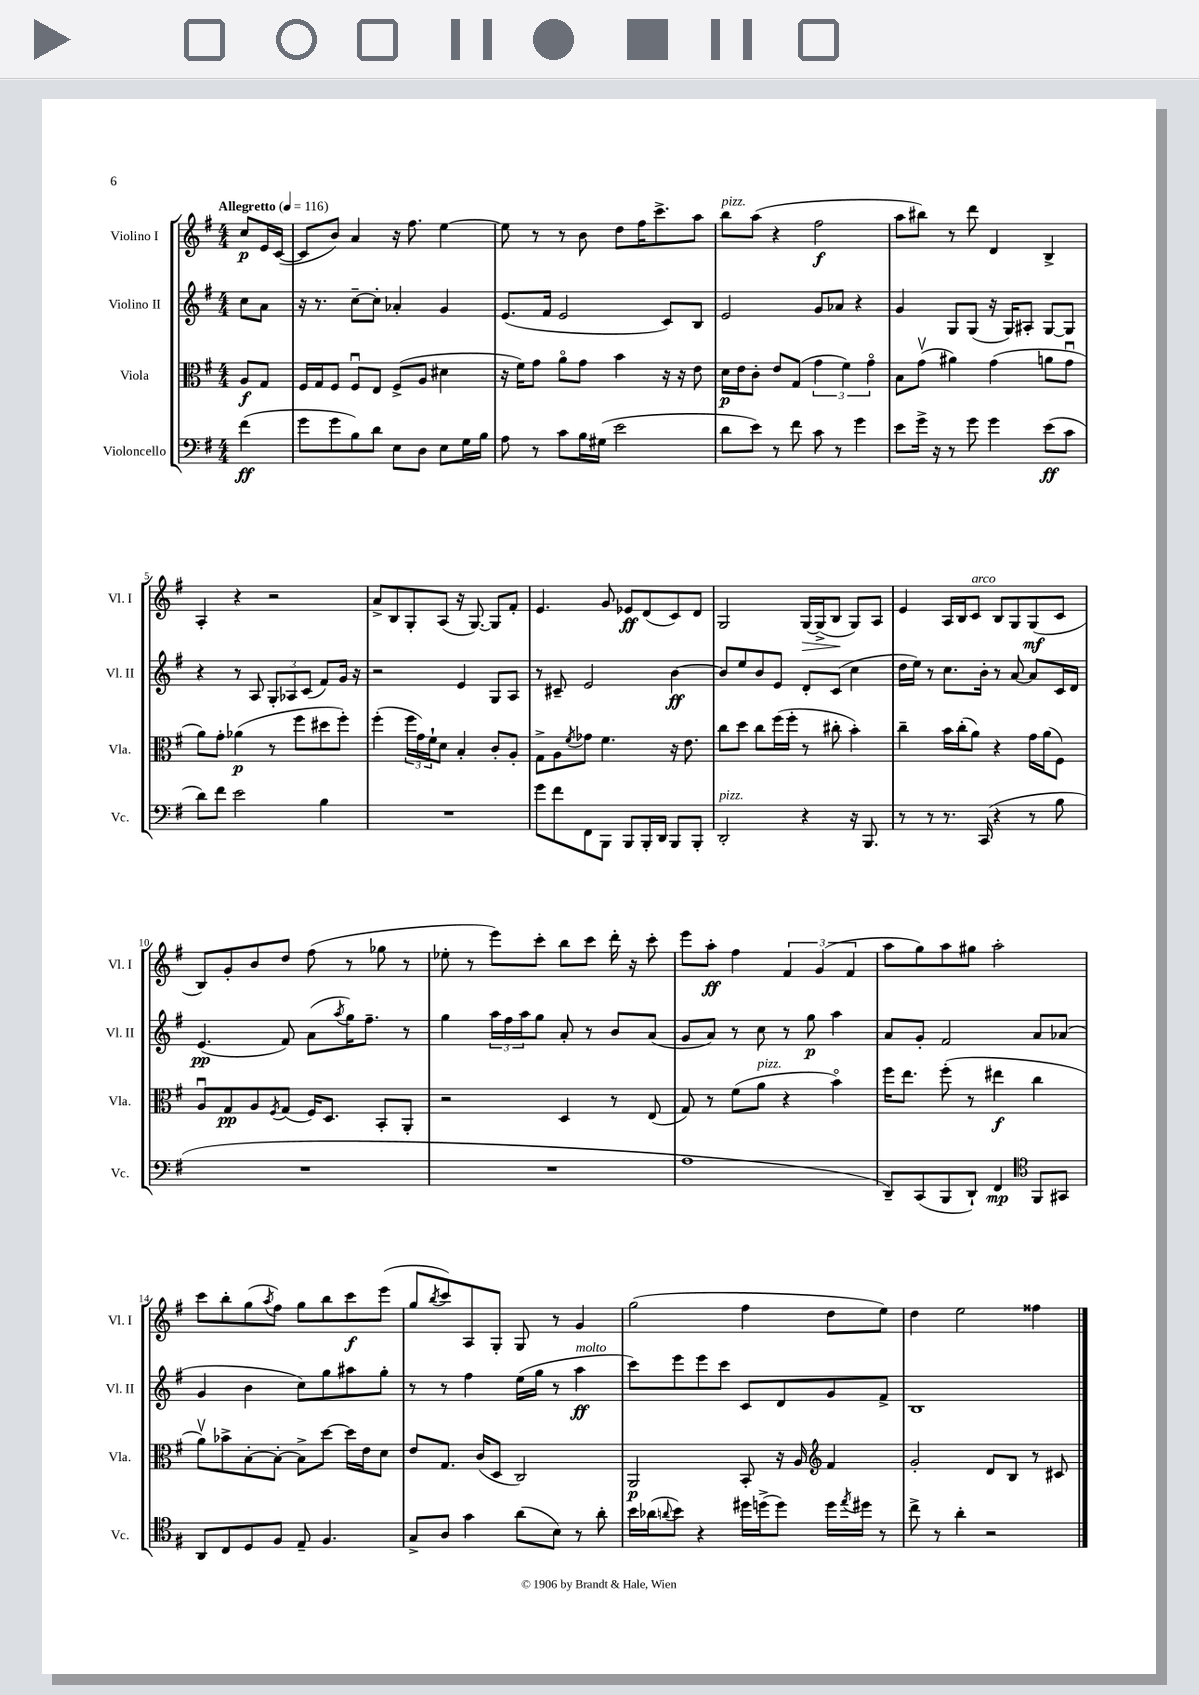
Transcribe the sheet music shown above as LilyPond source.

<<
\new StaffGroup <<
\new Staff = "s0" \with { instrumentName = "Violino I" shortInstrumentName = "Vl. I" } {
    \clef treble \key g \major \numericTimeSignature \time 4/4 \partial 4 \tempo "Allegretto" 4 = 116
    c''8\p e'16 c'16~( |
    c'8 b'8) a'4 r16 fis''8. e''4~ |
    e''8 r8 r8 b'8 d''8 fis''16 c'''8.-> a''8 |
    b''8^\markup { \italic "pizz." } a''8( r4 fis''2\f |
    a''8 bis''8) r8 d'''8 d'4 b4-> |
    a4-. r4 r2 |
    a'8-> b8 g8-. a8( r16 g8.~) g8 fis'8-. |
    e'4. g'8 ees'8\ff d'8( c'8) d'8 |
    g2 g16~\> g16->( b8\! g8) a8 |
    e'4 a16 b16 c'8^\markup { \italic "arco" } b8 g8 g8\mf( c'8 |
    b8) g'8-. b'8 d''8 fis''8( r8 ges''8 r8 |
    ees''8-. r8 e'''8) c'''8-. b''8 c'''8 d'''16-. r16 c'''8-. |
    e'''8 a''8-.\ff fis''4 \tuplet 3/2 { fis'4 g'4( fis'4 } |
    a''8 g''8) a''8 gis''8 a''2-. |
    c'''8 b''8-. g''8( \acciaccatura { a''8 } fis''8) g''8 b''8 c'''8\f e'''8( |
    g''8 \acciaccatura { b''8 } c'''8) a8 g8-. g8 r8 g'4 |
    g''2( fis''4 d''8 e''8) |
    d''4 e''2 fisis''4 \bar "|." |
}
\new Staff = "s1" \with { instrumentName = "Violino II" shortInstrumentName = "Vl. II" } {
    \clef treble \key g \major \numericTimeSignature \time 4/4 \partial 4
    c''8 a'8 |
    r16 r8. c''8~-- c''8-. aes'4-. g'4 |
    e'8.( fis'16 e'2 c'8) b8 |
    e'2 g'8 aes'8 r4 |
    g'4 g8 g8( r16 g16) ais8-. g8~ g8 |
    r4 r8 a8 \tuplet 3/2 { g8-. aes8 c'8( } fis'8) g'16 r16 |
    r2 e'4 g8 a8 |
    r8 cis'8-- e'2 b'4~\ff |
    b'8 e''8 b'8 e'8 d'8-. c'8( c''4 |
    d''16 e''16) r8 c''8. b'16-. r8 a'8~ a'8 c'16 d'16 |
    e'4.\pp( fis'8) a'8( \acciaccatura { a''8 } g''16) fis''8.-- r8 |
    g''4 \tuplet 3/2 { a''16 fis''16 a''16 } g''8 a'8-. r8 b'8 a'8( |
    g'8 a'8) r8 c''8 r8 g''8\p a''4 |
    a'8 g'8-. fis'2 a'8 aes'8( |
    g'4 b'4 c''8) g''8 ais''8 g''8-. |
    r8 r8 fis''4 e''16( g''16 r8 a''4\ff^\markup { \italic "molto" } |
    c'''8) e'''8 e'''8 c'''8 c'8 d'8 g'8 fis'8-> |
    b1 \bar "|." |
}
\new Staff = "s2" \with { instrumentName = "Viola" shortInstrumentName = "Vla." } {
    \clef alto \key g \major \numericTimeSignature \time 4/4 \partial 4
    a8\f g8 |
    fis16 g16 fis8 fis8\downbow e8 fis8->( a8 dis'4 |
    r16 fis'16) g'8 a'8\flageolet g'8 b'4 r16 r16 e'8 |
    d'16\p e'16 c'8-. e'8 g8( \tuplet 3/2 { g'4 fis'4) g'4\flageolet } |
    b8 g'8\upbow( ais'4) g'4( a'8 g'8\downbow |
    a'8) g'8-. aes'4\p( r8 fis''8 dis''8 fis''8-.) |
    fis''4-.( \tuplet 3/2 { fis''16 g'16) fis'16-! } d'8 b4-. c'8-. a8-. |
    g8-> a8 \acciaccatura { fis'8 } ges'8 fis'4. r16 e'8. |
    c''8 d''8 c''8 fis''16( fis''16-. r8 cis''8-. b'4-.) |
    c''4-- b'16 c''16-.( a'8) r4 g'16 a'16( fis8) |
    a8\downbow g8\pp a8 \acciaccatura { fis8 } g8( fis16) d8. b,8-. a,8-. |
    r2 d4 r8 e8( |
    g8) r8 fis'8( a'8^\markup { \italic "pizz." } r4 b'4\flageolet) |
    fis''16 e''8. fis''8-.( r8 eis''4\f c''4 |
    a'8\upbow) bes'8-> b8~-. b8~-. b8-> d''8~ d''16 e'16 d'8 |
    e'8 g8. c'16( d8 c2) |
    a,2\p b,8-. r16 a16 \clef treble fis'4 |
    g'2-. d'8 b8 r8 cis'8 \bar "|." |
}
\new Staff = "s3" \with { instrumentName = "Violoncello" shortInstrumentName = "Vc." } {
    \clef bass \key g \major \numericTimeSignature \time 4/4 \partial 4
    fis'4\ff( |
    g'8 g'8 b8) d'8 e8 d8 e8 g16 b16 |
    a8 r8 c'8 b16 gis16( e'2 |
    d'8 e'8) r8 fis'8 c'8 r8 g'4 |
    e'8 g'16-> r16 r8 g'8 g'4 e'8\ff( c'8 |
    d'8) fis'8 e'2 b4 |
    R1 |
    g'8 fis'8 fis,8 b,,8 b,,8 b,,16-. d,16 b,,8 b,,8-. |
    d,2-.^\markup { \italic "pizz." } r4 r16 b,,8. |
    r8 r8 r8. c,16( r4 r8 b8 |
    R1 |
    R1 |
    a1 |
    d,8--) c,8( b,,8 d,8-!) fis,4\mp \clef tenor fis,8 gis,8 |
    a,8 c8 d8 fis8 e8-- fis4. |
    g8-> a8 g'4 a'8( b8) r8 a'8-. |
    b'16 aes'16( \appoggiatura { a'8 } b'8) r4 dis''16 d''16->( d''8) d''16 \acciaccatura { e''8 } dis''16 r8 |
    c''8-> r8 a'4-. r2 \bar "|." |
}
>>
>>
